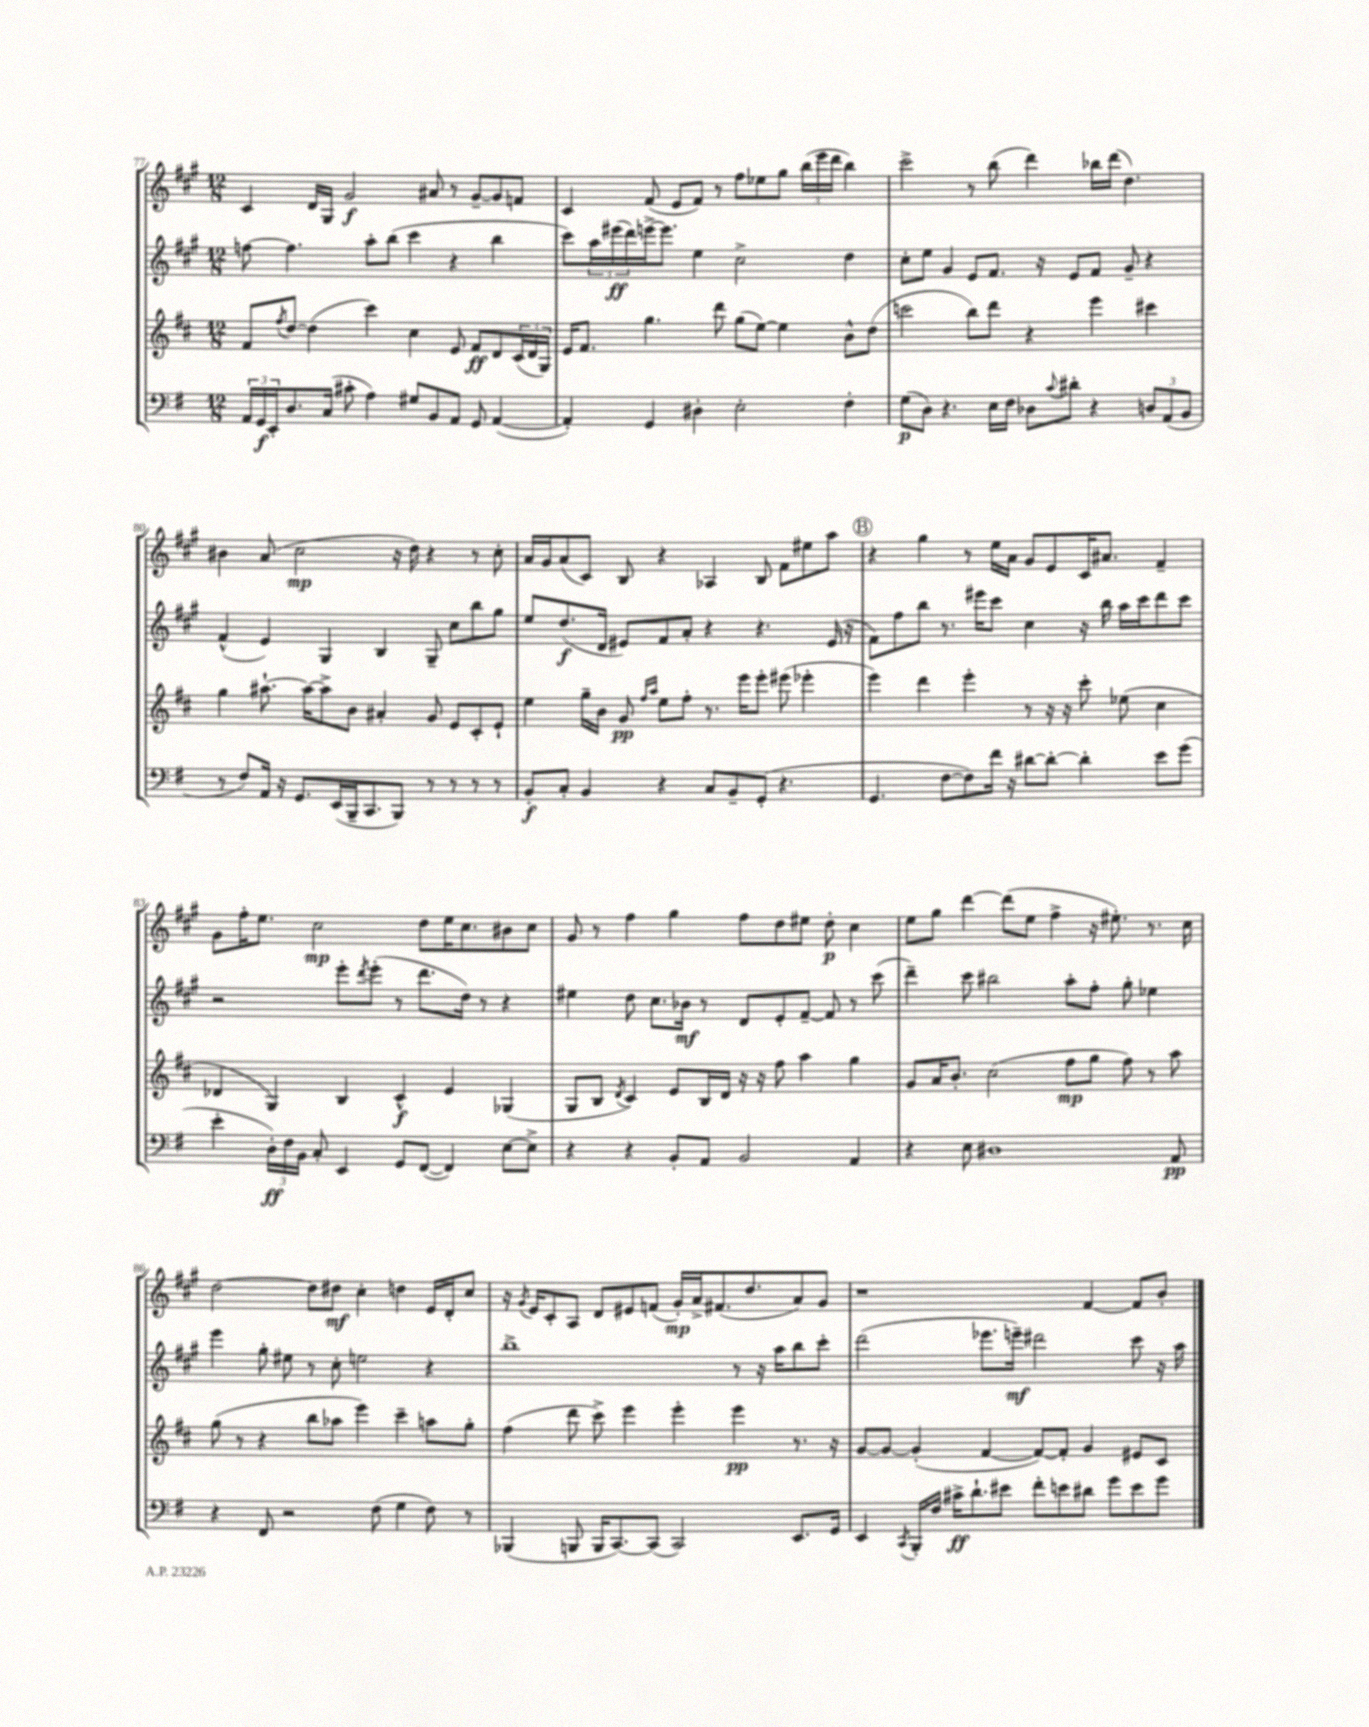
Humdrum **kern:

**kern	**kern	**kern	**kern
*staff4	*staff3	*staff2	*staff1
*clefF4	*clefG2	*clefG2	*clefG2
*k[f#]	*k[f#c#]	*k[f#c#g#]	*k[f#c#g#]
*M12/8	*M12/8	*M12/8	*M12/8
24AA/LL	8f#/L	[8ff\	4c#/
24GG/	.	.	.
24EE'/J	.	.	.
.	8qff#/	.	.
8.D/	[8dd/J	4.ff\]	.
.	(4dd\]	.	16d/LL
(16C/Jk	.	.	16G#/JJ
8c#'\	.	.	2g#/
4A\)	4ccc#\)	8aa'\L	.
.	.	(8bb\J	.
8G#/L	4cc#\	4ccc#\	.
8BB/	.	.	8a#/
8AA/J	8e/	4r	8r
8GG/	8f#/L	.	[8g#~/L
([4AA/	8d/	4bb\	8g#/]
.	(24c#/L	.	8f/J
.	24d/	.	.
.	24G/JJ)	.	.
=	=	=	=
4AA'/])	16e/LK	8ccc#\L)	4c#/
.	8.f#/J	.	.
.	.	24aa\L	.
.	.	(24eee#\	.
.	.	24ddd\)	.
4GG/	4.gg\	[16eee^\J	(8f#/
.	.	8.eee\]J	.
.	.	.	8e/L
4D#'\	.	4ee\	8f#/J)
.	8ddd\	.	8r
2E'\	(8gg\L	2cc#^\	8ff#\L
.	[8ee\J)	.	8ee-\
.	4ee\]	.	8gg#\J
.	.	.	(24bb\LL
.	.	.	24eee\
.	.	.	24ddd\JJ
4F#'\	8b^^\L	4dd\	4bb\)
.	(8dd\J	.	.
=	=	=	=
(8G\L	2ccc\	8cc#'\L	2ccc#^\
8D\J)	.	8ee\J	.
4.r	.	4g#/	.
.	8bb\L)	8e/L	8r
16E\LL	8ddd\J	8.f#/J	(8bb\
16F#\JJ	.	.	.
8D-\L	4r	.	4ddd\)
.	.	16r	.
8qqc/	.	.	.
8d#'\J	.	8e/L	.
4r	4eee\	8f#/J	16bb-\LL
.	.	.	(16ddd\JJ
.	.	8g#~/	4.dd\)
12D/L	4ccc#\	4r	.
(12AA/	.	.	.
12BB/J	.	.	.
=	=	=	=
8r	4gg\	(4f#^^/	4b#\
8F#/L)	.	.	.
16AA/Jk	[8.aa#`\	4e/)	(8a/
16r	.	.	.
8.GG/L	.	.	2cc#\
.	16aa#\_LK	.	.
.	8aa#^\]	4G#/	.
(16EE/L	.	.	.
16BBB~/J	8b\J	.	.
8.CC/	.	.	.
.	4a#'/	4B/	.
8BBB/J)	.	.	16r
.	.	.	16dd\)
8r	8g/	8G#~/	4r
8r	8e/L	8cc#\L	.
8r	8c#'/	8bb\	8r
8r	8e`/J	8gg#\J	8cc#'\
=	=	=	=
8BB'/L	4ee\	8ee/L	16a/LL
.	.	.	16g#/J
8C'/J	.	(8.dd/	(8a/
4BB/	16gg~\LL	.	8c#/J)
.	16b\JJ	16d/Jk	.
.	8g/	8e#/L)	8B/
.	16qqff#/LL	.	.
.	16qqaa/JJ	.	.
4r	8ee\L	8f#/	4r
.	8ff#'\J	8a'/J	.
8C/L	8.r	4r	4A-/
8BB~/	.	.	.
.	16eee\LK	.	.
(8GG'/J	8eee'\J	4.r	8B/
4.r	(8eee#\	.	8f#\L
.	4eee-'\	.	8ee#\
.	.	(16e#/	8aa\J
.	.	16r	.
=	=	=	=
4.GG/	4eee\)	8f#\L)	4r
.	.	8ff#\	.
.	4ddd\	8bb\J	4gg#\
[8F#\L	.	8.r	.
8F#\])	4eee'\	.	8r
.	.	16eee#\LK	.
16f#\Jk	.	8ccc#\J	16ee\LL
16r	.	.	16a\JJ
[8d#\L	8r	4cc#\	8g#/L
8d#'\_J	16r	.	8e/
.	16r	.	.
4d#'\]	8ccc#'\	16r	16c#/K
.	.	16bb\	8.a#/J
.	(8ee-\	16aa\LL	.
.	.	16ccc#\J	.
8e\L	4cc#\	8ddd\	4f#~/
(8g\J	.	8ccc#\J	.
=	=	=	=
4e'\	4d-/	2r	8g#\L
.	.	.	16ff#'\K
.	.	.	8.ee\J
24D'\LL)	4G/)	.	.
24F#\	.	.	.
24BB\JJ	.	.	.
8C'/	.	.	2cc#\
4EE/	4B/	8eee'\L	.
.	.	8qddd/	.
.	.	(8eee'\J	.
8GG/L	4c#^^/	8r	.
([8FF#/J	.	8.ddd\L	8dd\L
4FF#/])	4e/	.	16ee\K
.	.	16dd\Jk)	8.cc#\
.	.	8r	.
[8E\L	(4G-/	4r	8b#\
8E^\]J	.	.	8cc#\J
=	=	=	=
4r	8G/L	4ee#\	8g#/
.	8B/J	.	8r
.	8qd/	.	.
4r	4c#/)	8dd\	4ff#\
.	.	8.cc#\L	.
8BB'/L	8e/L	.	4gg#\
.	.	16b-\Jk	.
8AA/J	16B/L	8r	.
.	16d/JJ	.	.
2BB/	16r	8d/L	8ff#\L
.	16r	.	.
.	8ff#\	8e'/	8dd\
.	4aa\	[8f#~/J	8ee#\J
.	.	8f#/]	8dd'\
4AA/	4gg\	8r	4cc#\
.	.	(8ccc#\	.
=	=	=	=
4r	8g/L	4ddd~\)	8ee\L
.	16a/K	.	8gg#\J
.	8.b'/J	.	.
8E\	.	8ccc#\	[4ddd\
1D#	(2cc#\	2bb#\	.
.	.	.	(8ddd\]L
.	.	.	8ee\J
.	.	.	4ff#^\
.	8ff#\L	8aa'\L	.
.	8gg\J	8ff#'\J	16r
.	.	.	8.ee#'\)
.	8ff#\)	8gg#'\	.
.	8r	4ee-\	8.r
8AA/	8aa\	.	.
.	.	.	16cc#\
=	=	=	=
4r	(8gg\	4eee\	[2dd\
.	8r	.	.
8FF#/	4r	8gg#'\	.
2r	.	8ee#\	.
.	8bb\L	8r	8dd\]L
.	8aa-\J	8cc#'\	8dd#\J
.	4eee\)	2ee\	4cc#'\
(8F#\	.	.	.
4G\	4ccc#~\	.	4dd\
8F#\)	8aa\L	4r	16e/LL
.	.	.	16d'/J
8r	8gg'\J	.	8cc#/J
=	=	=	=
(4BBB-/	(4ff#\	1bb^	16r
.	.	.	8qg#/
.	.	.	16e/LK
.	.	.	8c#'/
8BBB/	8ddd\	.	8A/J
16BBB/LK	8ccc#^\)	.	8d/L
[8.CC/)	.	.	.
.	4eee\	.	8e#/
(8CC/]J	.	.	(8f/J
2CC/)	4eee'\	.	16g#'/LL)
.	.	.	16a^/J
.	.	.	(8.f#/
.	4eee\	8r	.
.	.	.	8.dd/
.	.	16r	.
.	.	16aa\LK	.
8.EE/L	8.r	8bb\	8a/)
.	.	8ccc#'\J	8g#/J
16GG/Jk	16r	.	.
=	=	=	=
4EE/	[8g/L	(2ddd\	1r
.	8g/_J	.	.
8qCC/	.	.	.
16BBB'/LL	(4g'/]	.	.
16F#/JJ	.	.	.
16c#^\LK	.	.	.
8.d`\	.	.	.
.	[4f#/	8.eee-\L	.
8e#\J	.	.	.
.	.	16eee~\Jk)	.
8f#'\L	8f#/_L)	2ddd#\	.
8e\	8f#'/]J	.	.
8d#\J	4g/	.	[4f#/
8g\L	.	.	.
8e\	8e#/L	8ccc#\	8f#/]L
8g\J	8c#/J	16r	8b'/J
.	.	16aa\	.
==	==	==	==
*-	*-	*-	*-
